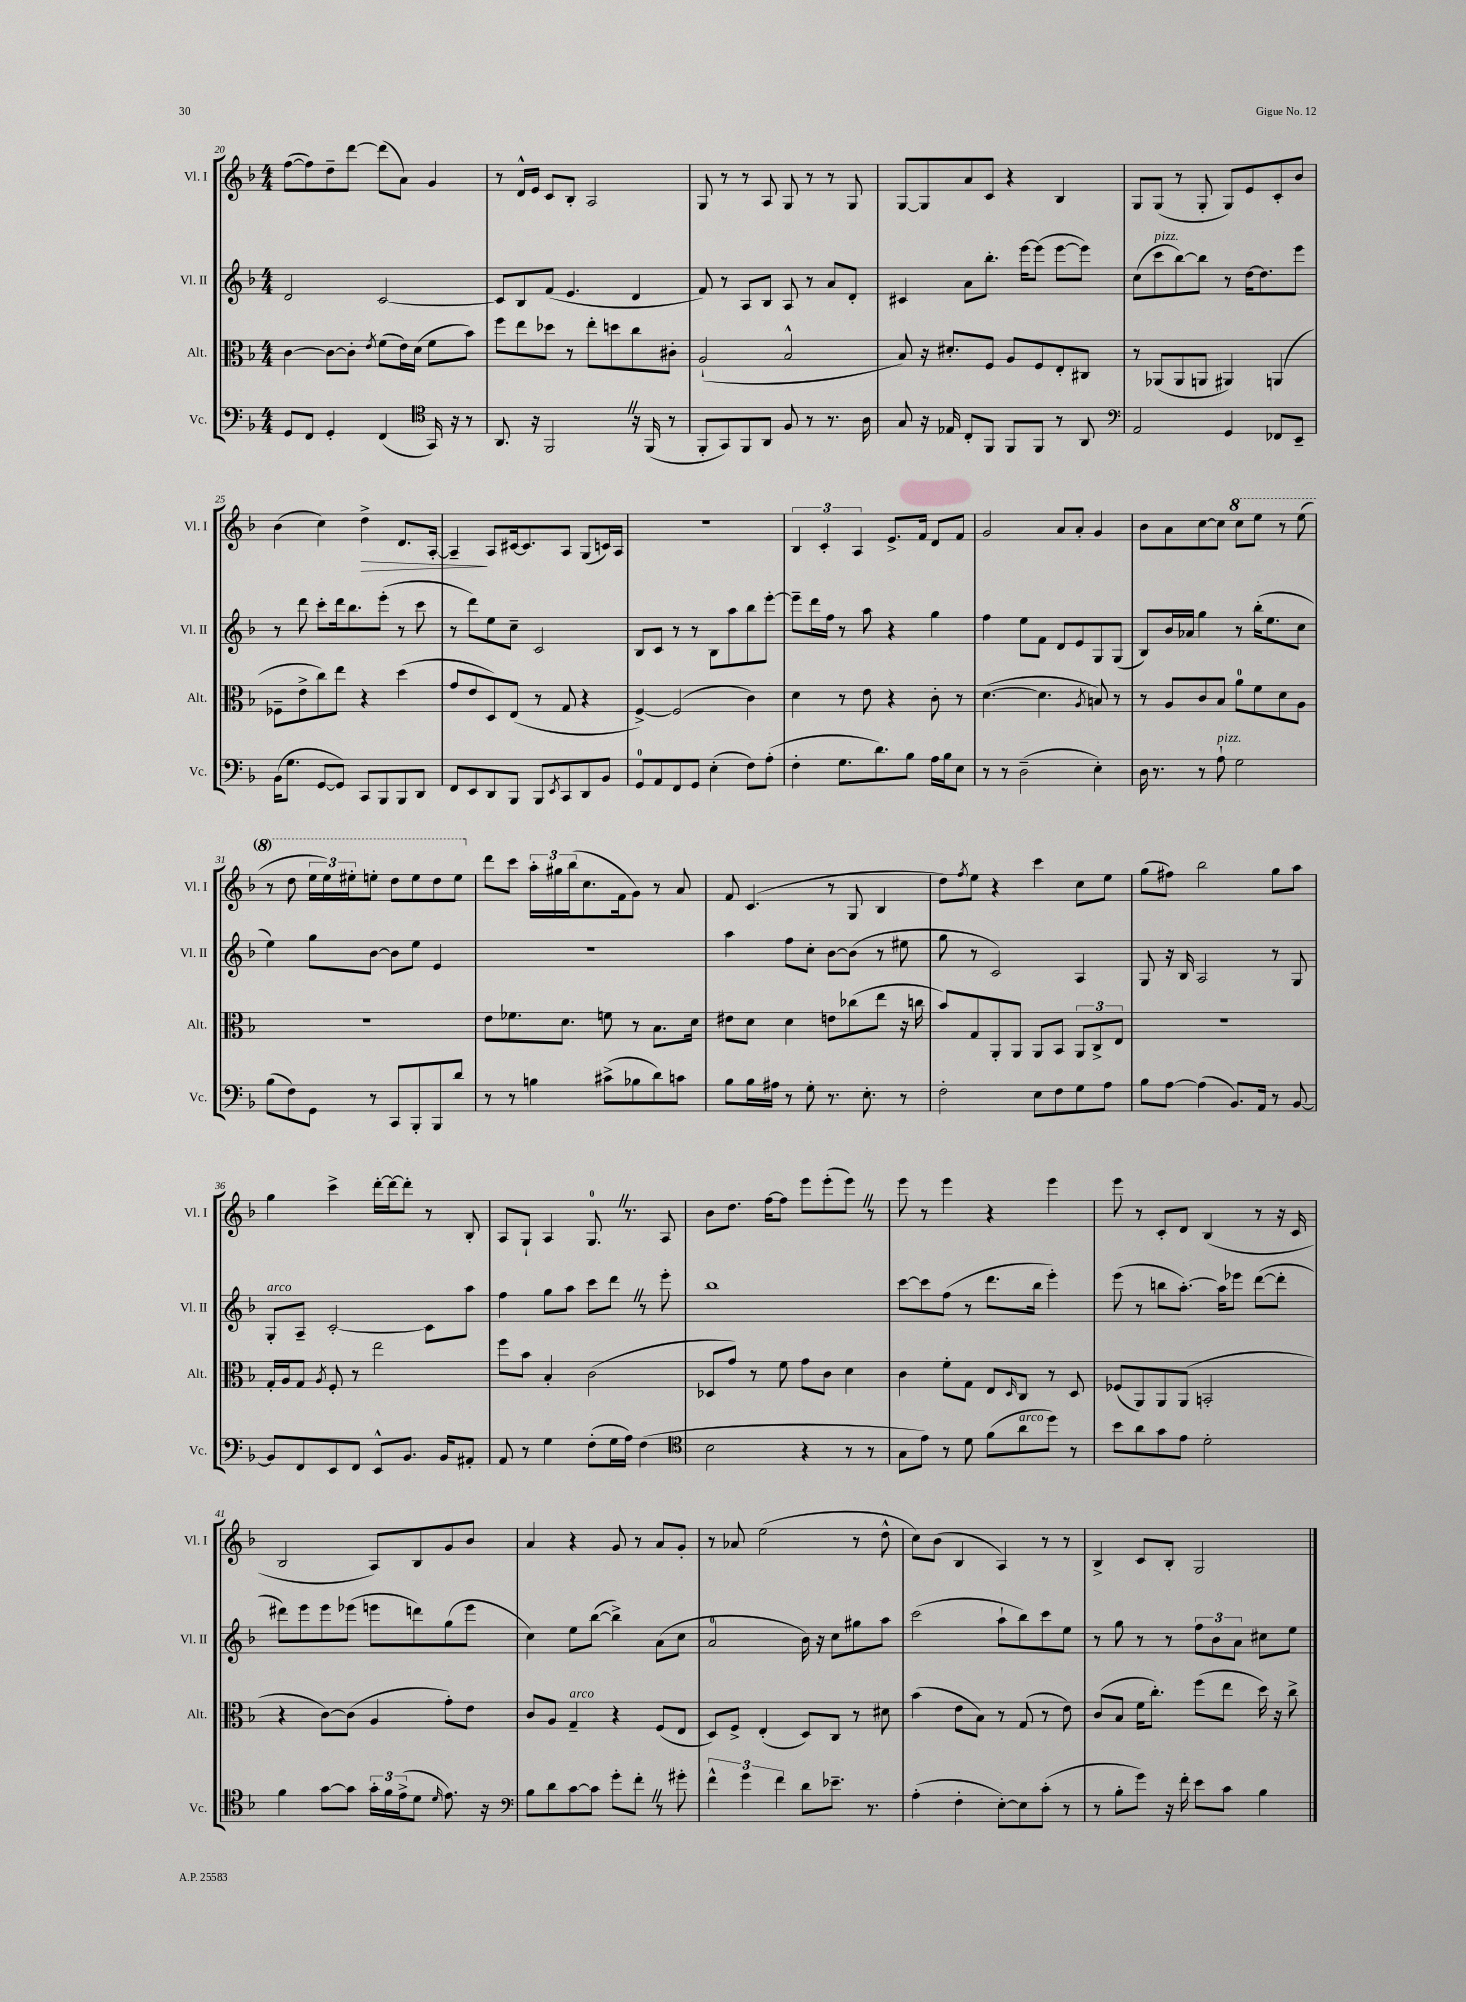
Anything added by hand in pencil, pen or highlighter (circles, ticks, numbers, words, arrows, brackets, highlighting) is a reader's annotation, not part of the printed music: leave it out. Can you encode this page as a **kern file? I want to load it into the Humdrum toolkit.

**kern	**kern	**kern	**kern
*staff4	*staff3	*staff2	*staff1
*clefF4	*clefC3	*clefG2	*clefG2
*k[b-]	*k[b-]	*k[b-]	*k[b-]
*M4/4	*M4/4	*M4/4	*M4/4
8GG	[4c	2d	([8ff
8FF	.	.	8ff])
4GG'	8c_	.	8dd~
.	8c']	.	[8ddd
.	8qe	.	.
(4FF	(8f	[2c	(8ddd]
.	16e)	.	8a)
.	(16d	.	.
*clefC4	*	*	*
16GG)	8f	.	4g
16r	.	.	.
8r	8b-)	.	.
=	=	=	=
8.AA	8ff	8c]	8r
.	8ee	8B-	16d^^
16r	.	.	16e
2FF	8dd-	(8f	8c
.	8r	4.e	8B-'
.	8ee'	.	2A
.	8dd	.	.
16r	8cc	4d	.
(16FF	.	.	.
8r	8c#'	.	.
=	=	=	=
8FF'	(2A`	8f)	8G
8GG)	.	8r	8r
8FF	.	8A	8r
8AA	.	8B-	8A
8F	2B-^^	8A	8G
8r	.	8r	8r
8.r	.	8a	8r
.	.	8d'	8G
16A	.	.	.
=	=	=	=
8G	8B-)	4c#	[8G
16r	16r	.	8G]
16E-	8.d#'	.	.
8C'	.	8a	8a
8FF	8F	8.bb-'	8c
8FF	8A	.	4r
.	.	[16eee	.
8FF	8F	(8eee]	.
8r	8E'	[8eee	4B-
8AA	8C#	8eee])	.
=	=	=	=
*clefF4	*	*	*
2AA	8r	(8cc	8G
.	(8AA-	8ccc	(8G
.	8AA-	[8bb-)	8r
.	8AA	8bb-]	8G'
4GG	4AA#)	8r	8G)
.	.	[16dd	8e
.	.	8.dd]	.
8FF-	(4AA	.	8c'
8EE~	.	8eee	8b-
=	=	=	=
(16BB-	8F-~	8r	(4b-
8.G	.	.	.
.	8e^	8ddd	.
[8GG	8cc)	8ccc'	4cc)
8GG])	8ee	16ddd	.
.	.	8.bb-	.
8CC	4r	.	4dd^
8BBB-	.	(8eee'	.
8BBB-	(4dd	8r	8.d
8DD	.	8ccc	.
.	.	.	[16A'
=	=	=	=
8FF	8g	8r	4A~]
8EE	8e	8ddd)	.
8DD	8D)	8ee	8A
8BBB-	(8E	8cc~	[16c#
.	.	.	8.c#]
8BBB-	8r	2c	.
8qEE	.	.	.
8CC	8G	.	8A
8DD	4r	.	(8G
8BB-	.	.	16c)
.	.	.	16A
=	=	=	=
8GG	[4F^)	8B-	1r
8AA	.	8c	.
8FF	(2F]	8r	.
8GG	.	8r	.
(4E'	.	8B-	.
.	.	8aa	.
8F)	4c)	8bb-	.
(8A'	.	[8eee'	.
=	=	=	=
4F'	4d	8eee~]	6B-
.	.	16ddd	.
.	.	.	6c'
.	.	16ff	.
8.G	8r	8r	.
.	.	.	6A
.	8e	8aa	.
8.d)	.	.	.
.	4r	4r	8.e^
8B-	.	.	.
.	.	.	16f
16A	8c'	4gg	8d
16B-	.	.	.
8E	8r	.	8f
=	=	=	=
8r	([4.d	4ff	2g
8r	.	.	.
(2D~	.	8ee	.
.	4.d]	8f	.
.	.	8d	8a
.	.	8e	8a'
.	8qA	.	.
4E')	8B)	8G	4g
.	8r	(8G	.
=	=	=	=
16D	8r	8B-)	8b-
8.r	.	.	.
.	8A	16b-	8a
.	.	16a-	.
8r	8c	4gg	[8cc
8A`	8B-	.	8cc]
2G	8a	8r	8ccc
.	8f	(16bb-'	8eee
.	.	8.ee	.
.	8d	.	8r
.	8A	8cc	(8eee
=	=	=	=
(8B-	1r	4ee)	8r
8F)	.	.	8ddd
8GG	.	8gg	24eee
.	.	.	24eee)
.	.	.	24eee#'
8r	.	[8b-	8eee'
8CC	.	8b-]	8ddd
8BBB-'	.	8ee	8eee
8BBB-	.	4e	8ddd
8d	.	.	8eee
=	=	=	=
8r	8e	1r	8ddd
8r	8.f-	.	8ccc
4B	.	.	24aa'
.	.	.	24gg#
.	8.d	.	.
.	.	.	(24bb-
.	.	.	8.cc
(8c#^	8f	.	.
.	.	.	16f
8B-	8r	.	8g)
8d)	8.B-	.	8r
8c	.	.	8a
.	16d	.	.
=	=	=	=
8B-	8e#	4aa	8f
16B-	8d	.	(4.c
16A#	.	.	.
8r	4d	8ff	.
8G'	.	8cc'	.
8.r	8e	[8b-	8r
.	(8cc-	(8b-]	8G
8.E'	.	.	.
.	8ee	8r	4B-
8r	16r	8ee#	.
.	16cc	.	.
=	=	=	=
2F'	8b-)	8gg	8dd)
.	.	.	8qff
.	8G	8r	8ee
.	8AA'	2c)	4r
.	8AA	.	.
8E	8AA	.	4ccc
8F	8BB-	.	.
8G	12AA	4A	8cc
.	12C^	.	.
8A	.	.	8ee
.	12E	.	.
=	=	=	=
8B-	1r	8G	(8gg
[8A	.	16r	8ff#)
.	.	16B-	.
(4A]	.	2A	2bb-
8.BB-)	.	.	.
16AA	.	.	.
8r	.	8r	8gg
[8BB-	.	8G	8aa
=	=	=	=
8BB-]	16G'	8G'	4gg
.	16A	.	.
8FF	8G	8A~	.
.	8qA	.	.
8EE	8F'	[2c'	4ccc^
8FF	8r	.	.
8EE^^	2ee	.	[16ddd'
.	.	.	16ddd_
8.BB-	.	.	8ddd']
.	.	8c]	8r
16BB-	.	.	.
8AA#'	.	8aa	8B-'
=	=	=	=
8AA	8ff	4ff	8A
8r	8b-	.	8G`
4G	4B-'	8gg	4A
.	.	8aa	.
(8F'	(2c	8ccc	8.G
16G	.	8ddd	.
16A)	.	.	8.r
(4F	.	8r	.
.	.	8eee'	8A
=	=	=	=
*clefC4	*	*	*
2B-	8D-	1bb-	8b-
.	8g)	.	8.dd
.	8r	.	.
.	.	.	[16ff
.	8f	.	8ff]
4r	8g	.	8eee
.	8c	.	(8eee'
8r	4d	.	8eee)
8r	.	.	8r
=	=	=	=
8G	4c	[8ccc	8eee
8e)	.	8ccc]	8r
8r	8f'	(8ff	4eee
8d	8G	8r	.
(8f	8E	8.ddd	4r
.	16qqD	.	.
8a	8C	.	.
.	.	16bb-	.
8dd)	8r	4eee')	4eee
8r	8D	.	.
=	=	=	=
8b-	(8F-	(8eee	8eee
8a	8AA)	8r	8r
8g	8AA	8bb	8c'
8e	(8AA	[8.aa')	8d
2d'	2BB'	.	(4B-
.	.	16aa]	.
.	.	8eee-	.
.	.	([8ddd	8r
.	.	8ddd']	16r
.	.	.	16c
=	=	=	=
4f	4r	8ddd#)	2B-
.	.	8eee	.
[8g	[8c)	8eee	.
8g]	(8c]	(8eee-	.
24g'	4A	8eee	8A)
24f	.	.	.
(24e^	.	.	.
8d	.	8ddd)	8B-
16qqd	.	.	.
8.e)	8g')	(8gg	8g
.	8e	8eee	8b-
16r	.	.	.
=	=	=	=
*clefF4	*	*	*
8B-	8c	4cc)	4a
8d	8A	.	.
[8c	4G~	8ee	4r
8c]	.	([8bb-	.
8g'	4r	4bb-^])	8g
8f'	.	.	8r
8r	(8F	(8a	8a
8g#'	8E	8cc	8g'
=	=	=	=
6f^^	8D)	2a	8r
.	8F^	.	8a-
6g	.	.	.
.	(4E'	.	(2ee
6f	.	.	.
8d	8D)	16b-)	.
.	.	16r	.
8.e-~	8C	8cc	.
.	8r	8gg#	8r
8.r	.	.	.
.	8d#	8aa	8dd^^
=	=	=	=
(4A'	(4b-	(2ccc	8cc)
.	.	.	(8b-
4F'	8e	.	4B-
.	8B-)	.	.
[8E')	8r	8aa`	4A)
8E]	(8G	8bb-)	.
(8c'	8r	8ccc	8r
8r	8e)	8ee	8r
=	=	=	=
8r	(8c	8r	4B-^
8B-'	8B-	8gg	.
8g)	16f	8r	8c
.	8.cc')	.	.
16r	.	8r	8B-'
16f'	.	.	.
8e	(8ff	12ff	2G
.	.	12b-	.
8c	8ee	.	.
.	.	12a	.
4B-	16dd)	8cc#	.
.	16r	.	.
.	8cc^	8ee	.
==	==	==	==
*-	*-	*-	*-
